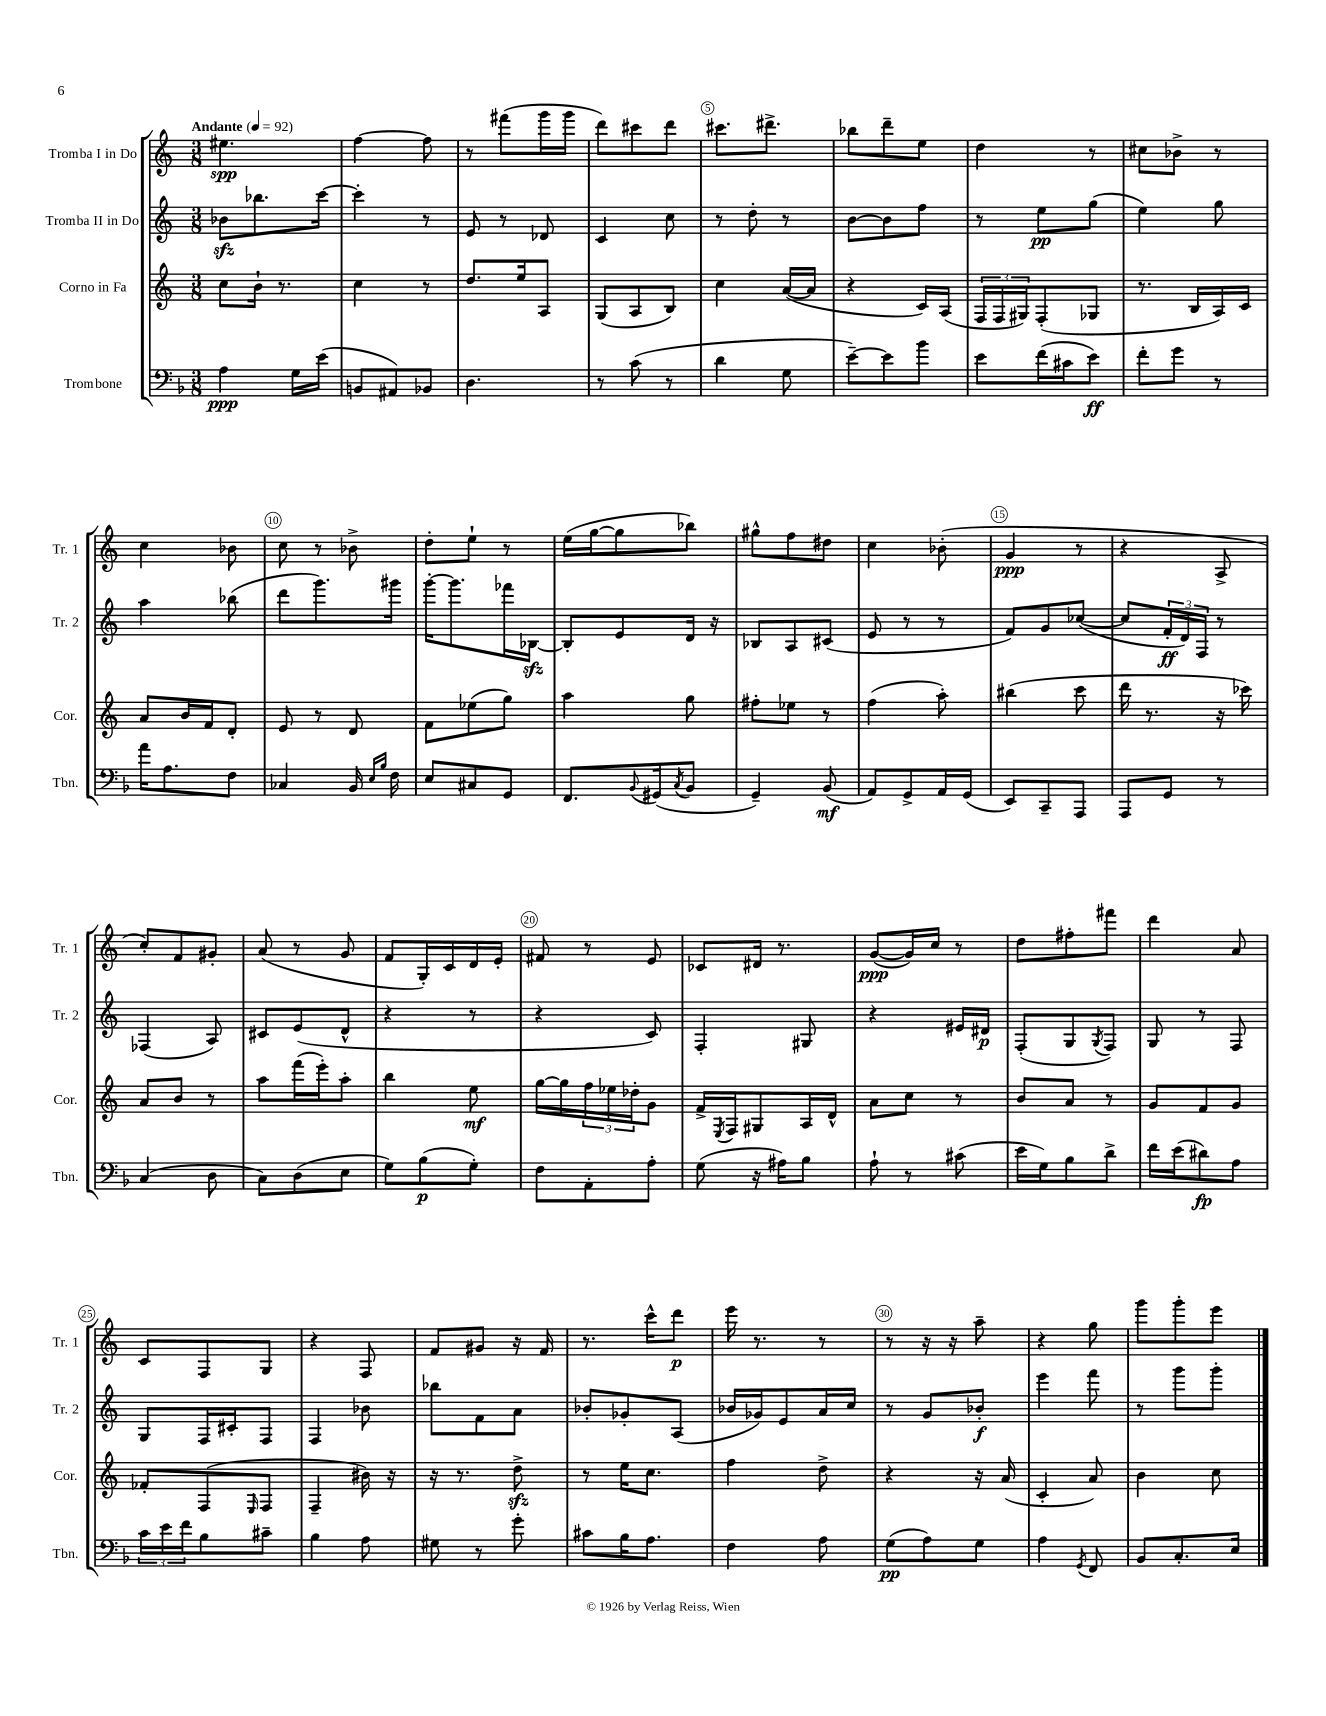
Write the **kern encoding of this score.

**kern	**kern	**kern	**kern
*staff4	*staff3	*staff2	*staff1
*clefF4	*clefG2	*clefG2	*clefG2
*k[b-]	*k[]	*k[]	*k[]
*M3/8	*M3/8	*M3/8	*M3/8
*MM92	*MM92	*MM92	*MM92
4A\	8cc\L	8b-\L	4.ee#\
.	16b`\Jk	8.bb-\	.
.	8.r	.	.
16G\LL	.	.	.
(16e\JJ	.	[16ccc\Jk	.
=	=	=	=
8BB/L	4cc\	4ccc'\]	[4ff\
8AA#/)	.	.	.
8BB-/J	8r	8r	8ff\]
=	=	=	=
4.D\	8.dd/L	8e/	8r
.	.	8r	(8fff#\L
.	16ee/k	.	.
.	8A/J	8d-/	16ggg\L
.	.	.	16ggg\JJ
=	=	=	=
8r	(8G/L	4c/	8ddd\L)
(8c\	8A/	.	8ccc#\
8r	8B/J)	8cc\	8ddd\J
=	=	=	=
4d\	4cc\	8r	8.ccc#\L
.	.	8dd'\	.
.	.	.	8.ddd#^\J
8G\	([16a/LL	8r	.
.	16a/]JJ	.	.
=	=	=	=
[8e~\L)	4r	[8b\L	8bb-\L
8e\]	.	8b\]	8ddd~\
8b-\J	16c/LL)	8ff\J	8ee\J
.	(16A/JJ	.	.
=	=	=	=
8e\L	24F/LL	8r	4dd\
.	24F/	.	.
.	24G#/J)	.	.
(16f\L	(8F'/	8ee\L	.
16c#\J	.	.	.
8e\J)	8G-/J	(8gg\J	8r
=	=	=	=
8f'\L	8.r	4ee\)	8cc#\L
8g\J	.	.	8b-^\J
.	16B/LL	.	.
8r	16A/)	8gg\	8r
.	16c/JJ	.	.
=	=	=	=
16a\LK	8a/L	4aa\	4cc\
8.A\	.	.	.
.	16b/L	.	.
.	16f/J	.	.
8F\J	8d'/J	(8bb-\	8b-\
=	=	=	=
4C-/	8e/	8ddd\L	8cc\
.	8r	8.ggg\)	8r
16BB-/	8d/	.	8b-^\
16qqE/LL	.	.	.
16qqB-/JJ	.	.	.
16F\	.	16ggg#\Jk	.
=	=	=	=
8E/L	8f\L	[16ggg'\LK	8dd'\L
.	.	8.ggg\]	.
8C#/	(8ee-\	.	8ee`\J
8GG/J	8gg\J)	16fff-\L	8r
.	.	[16B-\JJ	.
=	=	=	=
8.FF/L	4aa\	8B-'/]L	(16ee\LL
.	.	.	[16gg\J
.	.	8e/	8gg\]
8qqBB-/	.	.	.
(16GG#/k	.	.	.
8qC/	.	.	.
8BB-/J	8gg\	16d/Jk	8bb-\J)
.	.	16r	.
=	=	=	=
4GG~/)	8ff#'\L	8B-/L	8gg#^^\L
.	8ee-\J	8A/	8ff\
(8BB-/	8r	(8c#/J	8dd#\J
=	=	=	=
8AA/L)	(4ff\	8e/	4cc\
8GG^/	.	8r	.
16AA/L	8aa'\)	8r	(8b-'\
(16GG/JJ	.	.	.
=	=	=	=
8EE/L)	(4bb#\	8f/L)	4g/
8CC~/	.	8g/	.
8AAA/J	8ccc\	([8cc-/J	8r
=	=	=	=
8AAA/L	16ddd\	8cc-/]L	4r
.	8.r	.	.
8GG/J	.	24f'/L	.
.	.	24d/)	.
.	.	24F/JJ	.
8r	16r	8r	8A^/
.	16ccc-\)	.	.
=	=	=	=
(4C/	8a/L	(4F-/	8cc'/L)
.	8b/J	.	8f/
8D\	8r	8A/)	8g#'/J
=	=	=	=
8C\L)	8aa\L	8c#/L	(8a/
(8D\	(16fff\L	(8e/	8r
.	16eee'\J)	.	.
8E\J	8aa'\J	8d^^/J	8g/
=	=	=	=
8G\L)	4bb\	4r	8f/L
(8B-\	.	.	16G'/L)
.	.	.	16c/
8G'\J)	8ee\	8r	16d/
.	.	.	16e'/JJ
=	=	=	=
8F\L	[16gg\LL	4r	8f#/
.	16gg\]	.	.
8AA'\	24ff\	.	8r
.	24ee-\	.	.
.	24dd-'\J	.	.
8A'\J	8g\J	8c/)	8e/
=	=	=	=
(8G\	16f^/LL	4F'/	8c-/L
.	8qE/	.	.
.	16F/J	.	.
16r	8G#/	.	16d#/Jk
16A#\LK)	.	.	8.r
8B-\J	16A/L	8G#/	.
.	16d^^/JJ	.	.
=	=	=	=
8A`\	8a\L	4r	([8g/L
8r	8cc\J	.	16g/]L)
.	.	.	16cc/JJ
(8c#\	8r	16e#/LL	8r
.	.	16d#/JJ	.
=	=	=	=
16e\LL	8b/L	(8F'/L	8dd\L
16G\J)	.	.	.
8B-\	8a/J	8G/	8ff#'\
.	.	8qG/	.
8d^\J	8r	8F/J)	8fff#\J
=	=	=	=
16f\LL	8g/L	8G/	4ddd\
(16e\J	.	.	.
8d#\)	8f/	8r	.
8A\J	8g/J	8F/	8a/
=	=	=	=
24c\LL	8f-'/L	8G/L	8c/L
24e\	.	.	.
24f\J	.	.	.
8B-\	(8F/	16F/L	8F/
.	.	16c#'/J	.
.	16qqE/	.	.
8c#~\J	8F/J	8F/J	8G/J
=	=	=	=
4B-\	4F~/	4F/	4r
8A\	16b#\)	8b-\	8F/
.	16r	.	.
=	=	=	=
8G#\	16r	8bb-\L	8f/L
.	8.r	.	.
8r	.	8f\	8g#/J
8g'\	8dd^\	8a\J	16r
.	.	.	16f/
=	=	=	=
8c#\L	8r	8b-'/L	8.r
16B-\K	16ee\LK	8g-'/	.
8.A\J	8.cc\J	.	16ccc^^\LK
.	.	(8A/J	8ddd\J
=	=	=	=
4F\	4ff\	16b-/LL	16eee\
.	.	16g-/J)	8.r
.	.	8e/	.
8A\	8dd^\	16a/L	8r
.	.	16cc/JJ	.
=	=	=	=
(8G\L	4r	8r	8r
8A\)	.	8g/L	16r
.	.	.	16r
8G\J	16r	8b-'/J	8aa~\
.	(16a/	.	.
=	=	=	=
4A\	4c'/	4eee\	4r
8qGG/	.	.	.
8FF/	8a/)	8fff\	8gg\
=	=	=	=
8BB-/L	4b\	8r	8ggg\L
8.C'/	.	8ggg\L	8ggg'\
.	8cc\	8ggg'\J	8eee\J
16E/Jk	.	.	.
==	==	==	==
*-	*-	*-	*-
